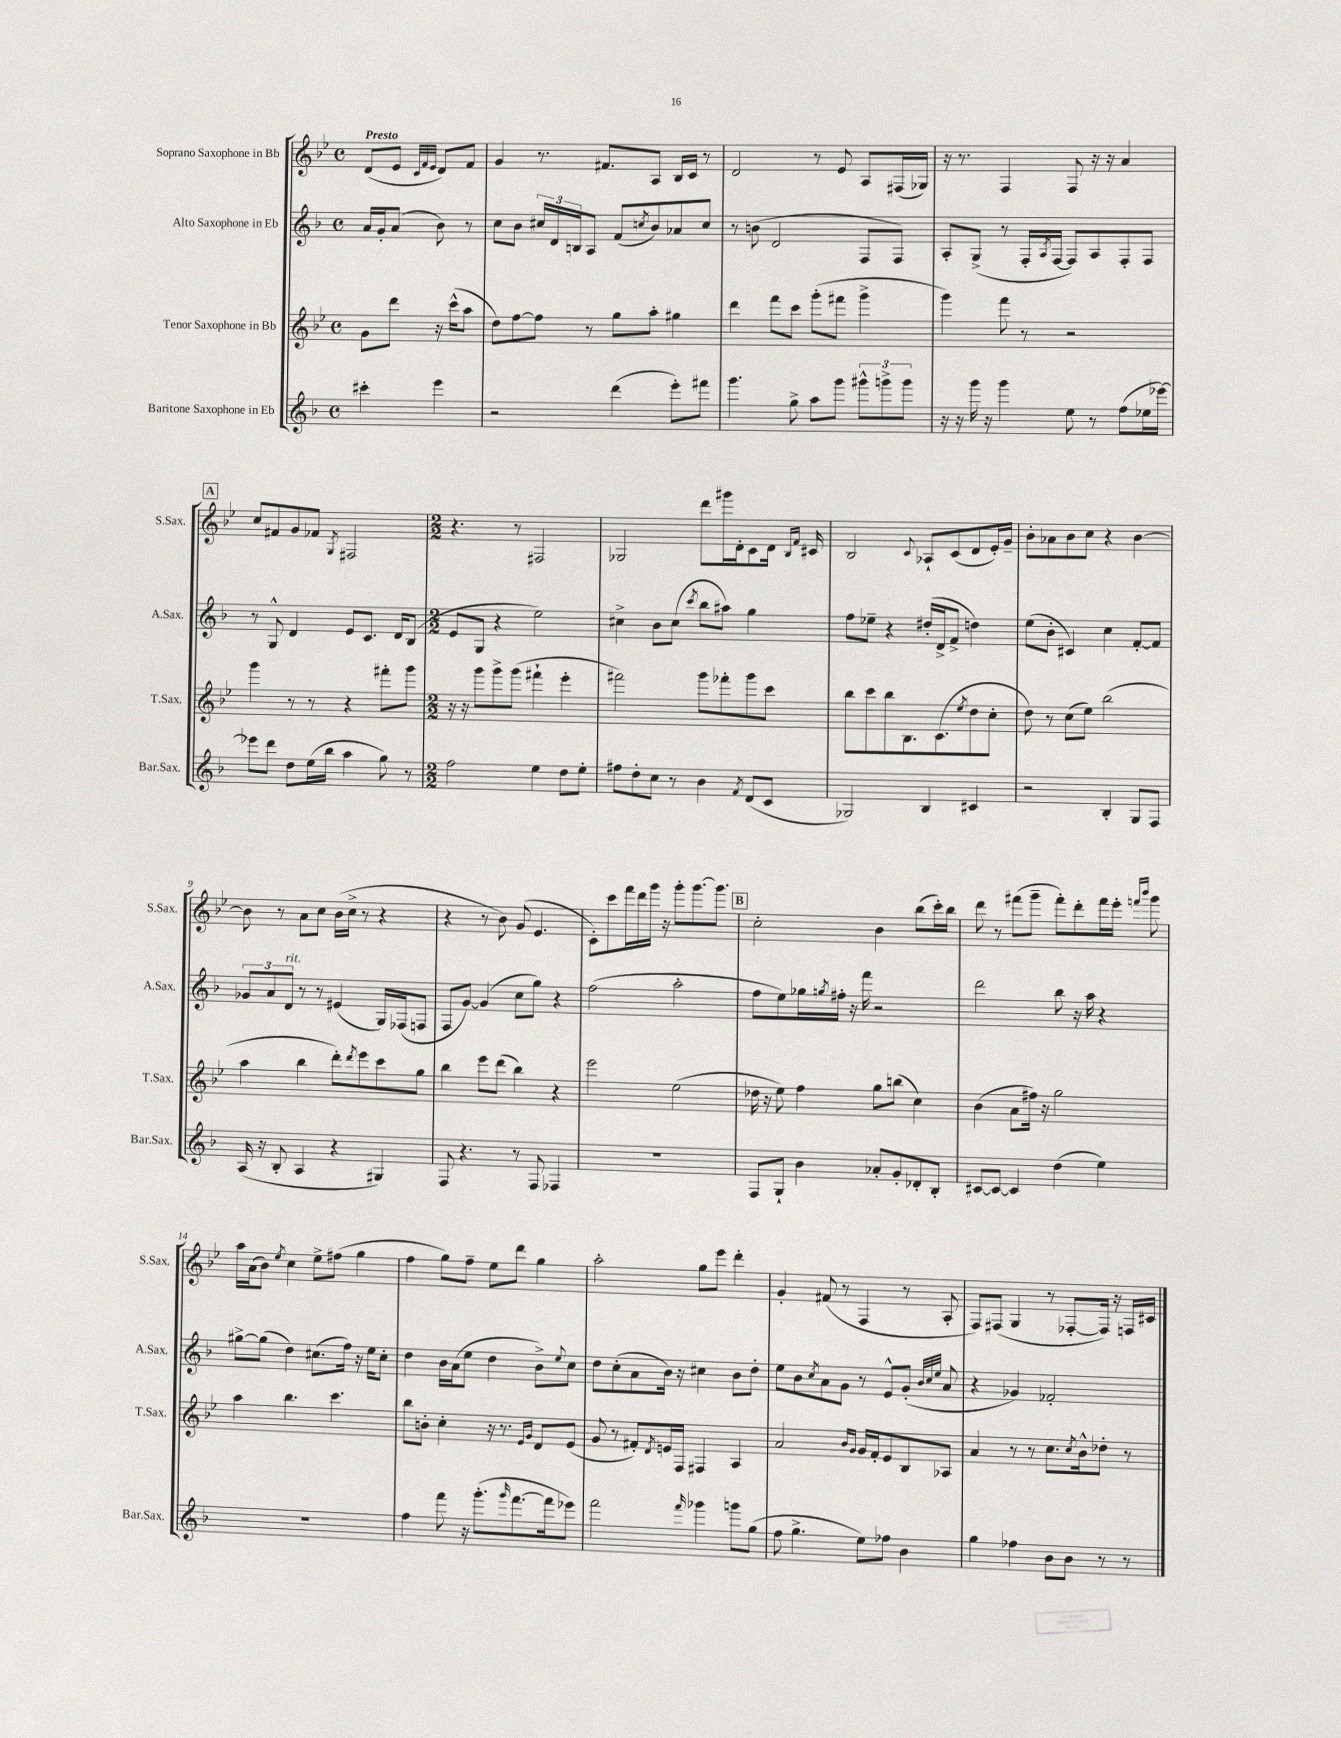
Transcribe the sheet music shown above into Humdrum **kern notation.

**kern	**kern	**kern	**kern
*staff4	*staff3	*staff2	*staff1
*clefG2	*clefG2	*clefG2	*clefG2
*k[b-]	*k[b-e-]	*k[b-]	*k[b-e-]
*M4/4	*M4/4	*M4/4	*M4/4
*met(c)	*met(c)	*met(c)	*met(c)
4ccc#'	8g	16a	(8d
.	.	16g'	.
.	8ddd	(8a	8e-
.	.	.	32qqc
.	.	.	32qqf
.	.	.	32qqe-
4eee	16r	8b-)	8d)
.	(16ccc^^	.	.
.	8aa	8r	8f
=	=	=	=
2r	8dd)	8cc	4g
.	[8ff	8b-	.
.	8ff]	24cc#	8.r
.	.	24d	.
.	.	24B	.
.	8r	8A	.
.	.	.	8.f#
(4ddd	8gg	(8f	.
.	.	8qcc	.
.	8aa'	8b-)	8A
8eee')	4gg#	8a-	16B-
.	.	.	16c
8fff#	.	8cc	8r
=	=	=	=
4.ggg	4ddd	8r	2d
.	.	(8b	.
.	8fff	2d	.
8gg^	8ccc	.	.
8aa	(8ggg'	.	8r
8ggg	8fff#	.	8e-
12ggg#^^	4ggg^	8F	8A
12ggg^	.	.	.
.	.	8F)	(16F#
12ggg	.	.	.
.	.	.	16G-)
=	=	=	=
16r	4ggg)	8A'	16r
16r	.	.	8.r
16ggg	.	(8G^	.
16r	.	.	.
4ggg	8fff	8r	4F
.	8r	16F'	.
.	.	8qA	.
.	.	[16F	.
8ee	2r	8F])	8F
8r	.	8A	16r
.	.	.	16r
(8ff	.	8F'	4a
16ee-	.	8F	.
[16eee-)	.	.	.
=	=	=	=
8eee-]	4ggg	8r	8cc
8ddd	.	8G^^	8f#
8dd	8r	4d	8g
(16ee	8r	.	8f-
16bb-	.	.	.
.	.	.	8qG
4aa	4r	8e	2F#
.	.	8.c	.
8gg)	8fff#'	.	.
.	.	16d	.
8r	8ggg	(8B-	.
=	=	=	=
*M2/2	*M2/2	*M2/2	*M2/2
2ff	16r	8e	4.r
.	16r	.	.
.	8ggg	8G	.
.	8ggg^	4r	.
.	(8ggg	.	8r
4ee	4fff#`	2ee)	2F#
8dd	4eee-'	.	.
8ee'	.	.	.
=	=	=	=
8ff#	2fff#)	4cc#^	2G-
8dd'	.	.	.
8cc	.	8b-	.
8r	.	(8cc#	.
.	.	8qccc	.
4b-	8ggg	8bb-	8ddd
.	8fff-'	8aa#)	16ggg#
.	.	.	16d'
8qf	.	.	.
(8d	8ggg	4gg	8c
8c	8ccc	.	16d
.	.	.	16qqB-
.	.	.	16qqf
.	.	.	16c#
=	=	=	=
2G-)	8bb-	8ff	2B-
.	8ccc	8ee-~	.
.	8bb-	4r	.
.	8.B-	.	.
.	.	.	8qqc
4B-	.	(16dd#'	8A-`
.	(8.c	16d^	.
.	.	8f^	(8c
.	8qee-	.	.
4c#	8dd	4dd)	8d
.	8cc'	.	16e-')
.	.	.	16g~
=	=	=	=
2r	8dd)	(8ee	8b-'
.	8r	8b-'	8a-
.	(8cc	4c#)	8b-
.	8ee-)	.	8cc
4B-'	(2bb-	4cc	4r
8G	.	[8f'	[4b-
8F	.	8f]	.
=	=	=	=
(16A	4aa	12g-	8b-]
16r	.	.	.
.	.	12a	.
8B-'	.	.	8r
.	.	12d	.
4A	4bb-	8r	8a
.	.	8r	8cc
4r	8ddd')	(4e#	(16b-
.	.	.	16cc^
.	8qddd	.	.
.	8eee-	.	8r
4G#)	8ccc	16G)	4r
.	.	(16F-	.
.	8gg	8F	.
=	=	=	=
8F	4bb-	8F	4r
4.r	.	[8g)	.
.	8eee-	(4g]	8r
.	(8ddd	.	8b-)
8r	4bb-)	8cc	(8g
8F	.	8gg)	4.e-
4F-	4r	4r	.
=	=	=	=
1r	2eee-	(2ff	8c')
.	.	.	8ccc
.	.	.	16fff
.	.	.	16ddd
.	.	.	16ggg
.	.	.	16r
.	(2ee-	2aa'	8ggg'
.	.	.	[8.ggg
.	.	.	8.ggg]
=	=	=	=
8F	16dd-	8ff	2cc'
.	16r	.	.
8G`	8ee-)	8ee)	.
4b-	4ff	16gg-	.
.	.	8qgg	.
.	.	16ff#'	.
.	.	16r	.
.	.	16fff	.
8a-'	8gg	2r	4b-
8g'	(8bb	.	.
8d-'	4cc)	.	(8bb-
8B-'	.	.	16ccc')
.	.	.	16bb-
=	=	=	=
[8c#	(4b-	2ddd	8ddd
8c#_	.	.	8r
4c#]	8a	.	(8fff#
.	16ff#)	.	8ggg~
.	16r	.	.
(4dd	2gg	8bb-	8fff#')
.	.	16r	8ddd'
.	.	16aa	.
4ee)	.	4r	16fff#
.	.	.	16eee-'
.	.	.	16qqfff
.	.	.	16qqbbb-
.	.	.	8ggg
=	=	=	=
1r	4aa	[8gg#^	16aa
.	.	.	(16a
.	.	(8gg#]	8b-)
.	.	.	8qee-
.	4.bb-	4dd)	4cc
.	.	(8.cc#	8ee-^
.	4.ccc	.	(8ff#
.	.	16ff)	.
.	.	16r	4gg
.	.	16ee	.
.	.	8cc#'	.
=	=	=	=
4ff	8bb-	4dd	4ff
.	8b'	.	.
8fff	4cc'	16b-	8gg)
.	.	(16a	.
16r	.	8ee	8ff~
(8.ggg'	.	.	.
.	16r	4dd	8ee-
.	8.r	.	.
16qqggg	.	.	.
[8.fff	.	.	8ddd
.	16qqe-	.	.
.	16qqg	.	.
.	8d	8b-^)	4gg
16fff]	.	.	.
.	.	8qqee	.
8eee-)	(8e-	8cc	.
=	=	=	=
2fff	8g	8dd	2aa'
.	8r	(8cc'	.
.	8f#')	8a	.
.	8qd	.	.
.	16e	16b-)	.
.	16F	16r	.
16qqfff	.	.	.
4ggg-	4F#	4cc#	8gg
.	.	.	8eee-
8ggg	4A	8b-	4ddd'
(8gg	.	8dd'	.
=	=	=	=
8ff	2a	8ee	4g'
4.gg^	.	8b-	.
.	.	8qcc	.
.	.	8a	(8f#
.	.	8g	8r
.	16qqb-	.	.
.	16qqg	.	.
8ee)	16g	8r	4F
.	16f'	.	.
8ff-	8e-	8e^^	.
4b-	8B-	(8g'	8r
.	.	32qqb-	.
.	.	32qqcc	.
.	.	32qqee	.
.	8A-	8a	8A'
=	=	=	=
4gg	4a	4r	8F)
.	.	.	(8F#
4ff-	8r	4g-)	4G
.	8r	.	.
8b-	8.cc	2f-'	8r
8b-	.	.	[8F-'
.	8qcc	.	.
.	16b-^^	.	.
8r	8dd-'	.	16F-])
.	.	.	16r
8r	8r	.	16F
.	.	.	16c#
==	==	==	==
*-	*-	*-	*-
